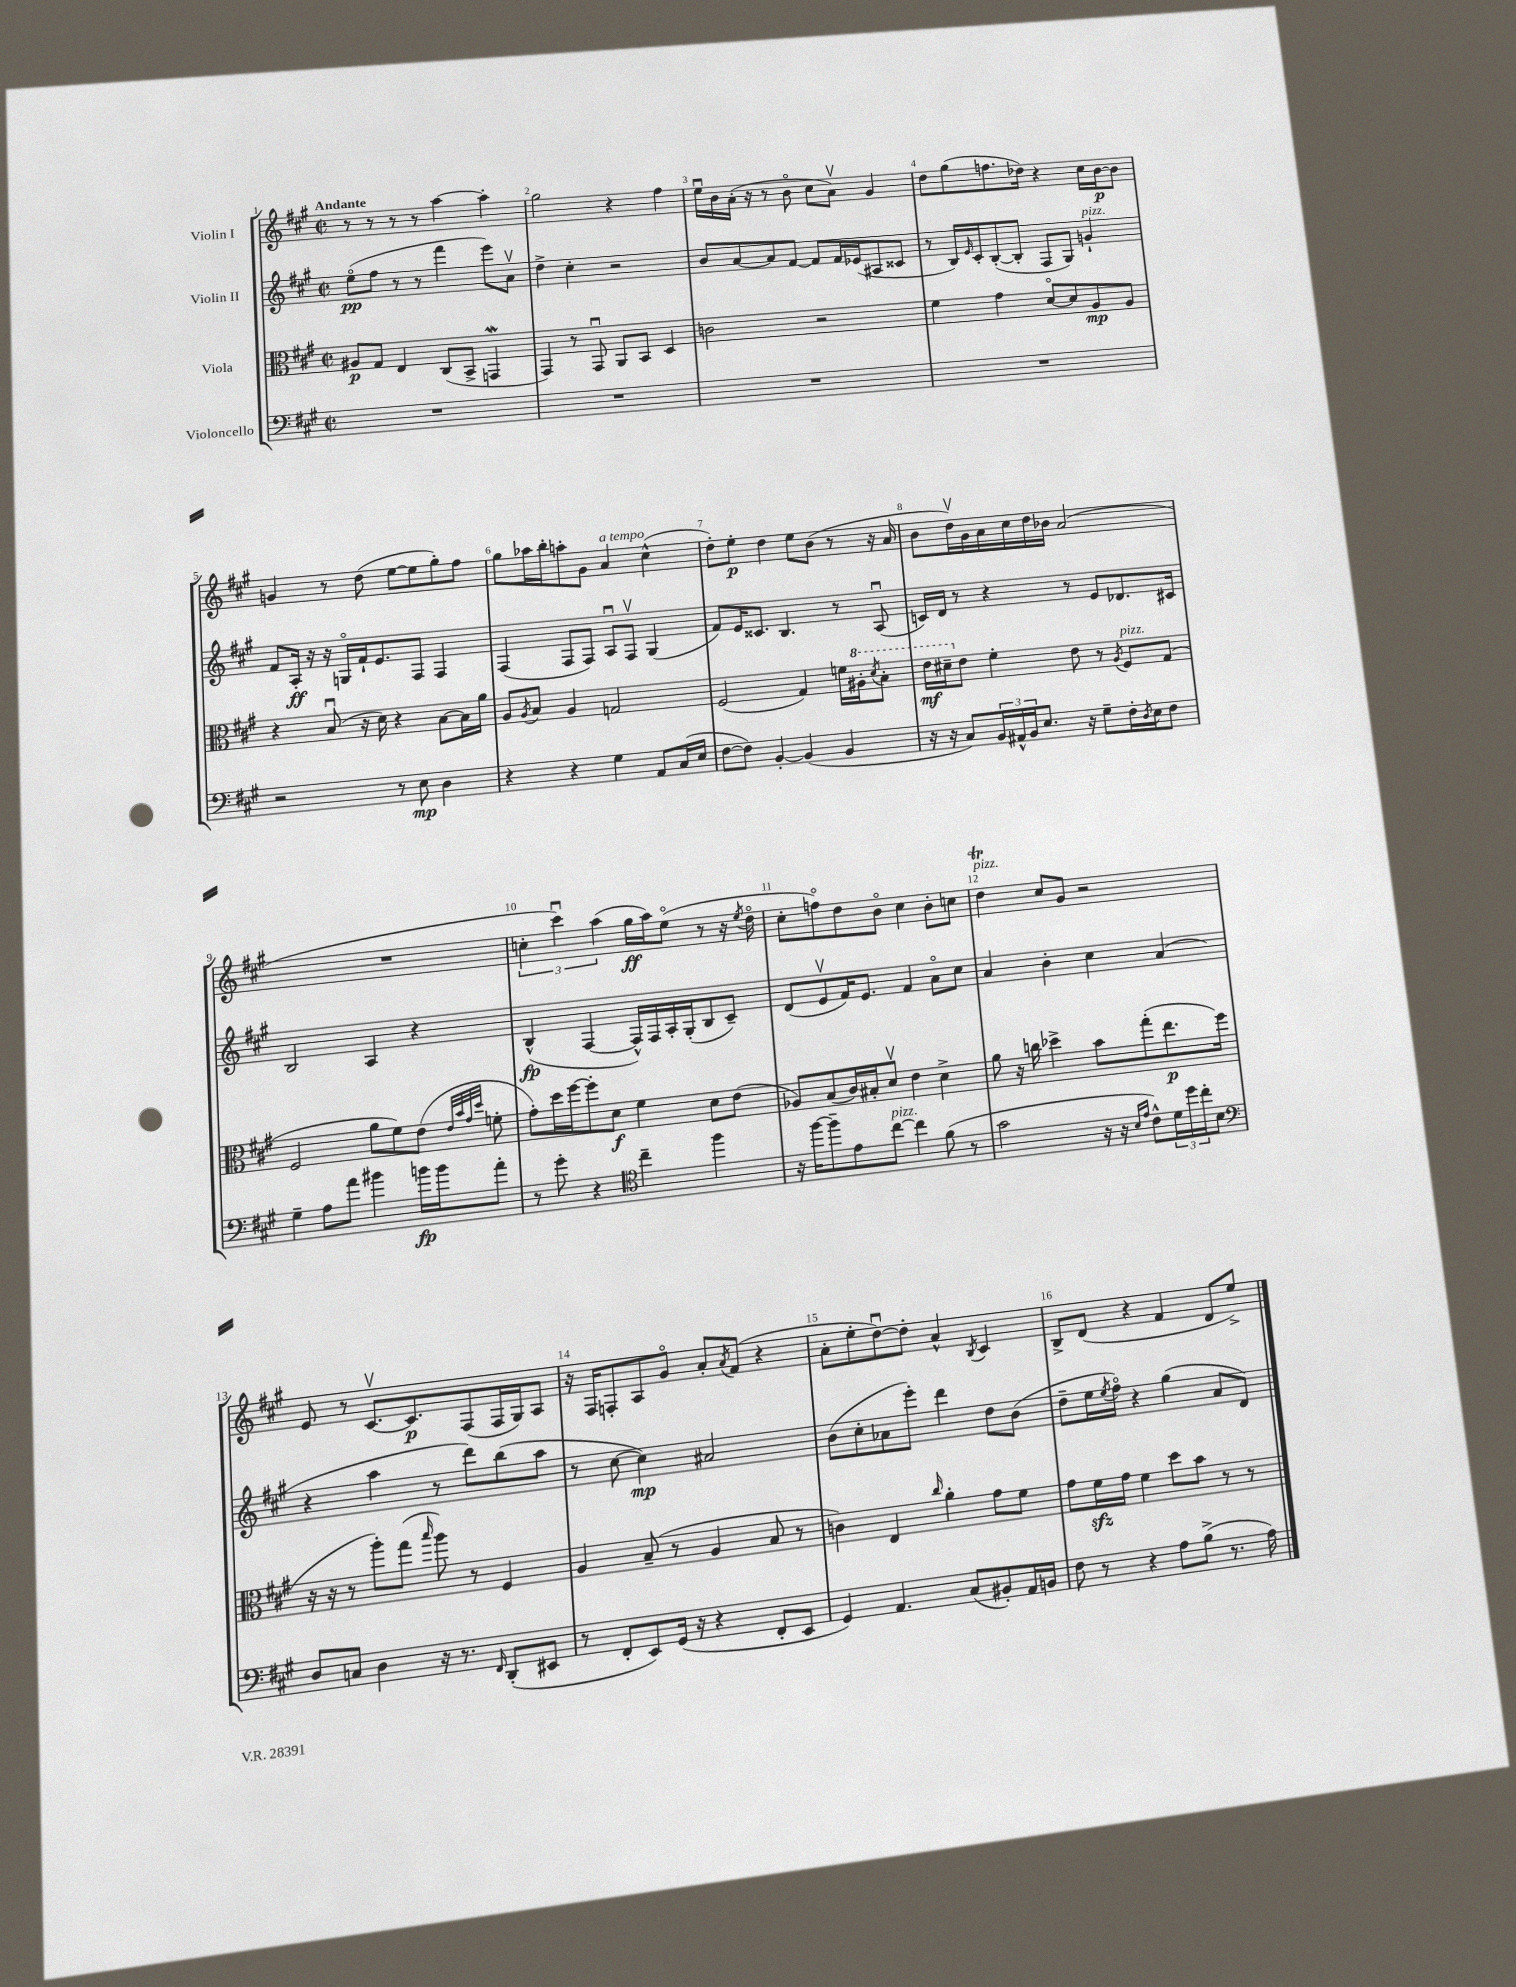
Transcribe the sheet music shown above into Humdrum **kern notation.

**kern	**dynam	**kern	**dynam	**kern	**dynam	**kern	**dynam
*part4	*part4	*part3	*part3	*part2	*part2	*part1	*part1
*staff4	*staff4	*staff3	*staff3	*staff2	*staff2	*staff1	*staff1
*I"Violoncello	*	*I"Viola	*	*I"Violin II	*	*I"Violin I	*
*clefF4	*	*clefC3	*	*clefG2	*	*clefG2	*
*k[f#c#g#]	*	*k[f#c#g#]	*	*k[f#c#g#]	*	*k[f#c#g#]	*
*M2/2	*	*M2/2	*	*M2/2	*	*M2/2	*
*met(c|)	*	*met(c|)	*	*met(c|)	*	*met(c|)	*
=1	=1	=1	=1	=1	=1	=1	=1
!	!	!	!	!	!	!LO:TX:a:B:t=Andante	!
1r	.	8A#X/L	p	(8ee\L	pp	8r	.
.	.	8G#/J	.	8ff#\J	.	8r	.
.	.	4E/	.	8r	.	8r	.
.	.	.	.	8r	.	8r	.
.	.	(8C#/L	.	4fff#\	.	[4aa\	.
.	.	8BB^/J	.	.	.	.	.
.	.	4GGnw/	.	8eee\L)	.	4aa'\]	.
.	.	.	.	8av\J	.	.	.
=2	=2	=2	=2	=2	=2	=2	=2
1r	.	4GG#/)	.	4dd^\	.	2gg#\	.
.	.	8r	.	4cc#'\	.	.	.
.	.	8GG#u/	.	.	.	.	.
.	.	8AA/L	.	2r	.	4r	.
.	.	8BB/J	.	.	.	.	.
.	.	4D/	.	.	.	4ff#\	.
=3	=3	=3	=3	=3	=3	=3	=3
1r	.	2cn\	.	8b/L	.	16eeu\LL	.
.	.	.	.	.	.	16b\	.
.	.	.	.	[8a/	.	(16a'\JJ	.
.	.	.	.	.	.	16r	.
.	.	.	.	8a/]	.	8r	.
.	.	.	.	[8f#/J	.	8b\	.
.	.	2r	.	8f#/L]	.	8cc#\L	.
.	.	.	.	16f#/L	.	8av\J)	.
.	.	.	.	(16e-X/J	.	.	.
.	.	.	.	8A#X/	.	4g#/	.
.	.	.	.	8c##X/J	.	.	.
=4	=4	=4	=4	=4	=4	=4	=4
1r	.	4f#\	.	8r	.	8dd\L	.
.	.	.	.	16B/LL)	.	(8gg#\	.
.	.	.	.	16qqe/	.	.	.
.	.	.	.	16c#'/J	.	.	.
.	.	4g#\	.	([8B'/	.	8.ffn\	.
.	.	.	.	8B'/J]	.	.	.
.	.	.	.	.	.	16dd-X\Jk)	.
.	.	[8d/L	.	8F#/L	.	4r	.
.	.	8d/]	.	8G#/J)	.	.	.
!	!	!	!	!LO:TX:a:i:t=pizz.	!	!	!
.	.	8A/	mp	4gn`/	.	16cc#\LL	.
.	.	.	.	.	.	[16b\J	p
.	.	8A/J	.	.	.	8b\J]	.
!!LO:LB:g=z
=5	=5	=5	=5	=5	=5	=5	=5
2r	.	4r	.	8f#/L	.	4gn/	.
.	.	.	.	16A'/Jk	ff	.	.
.	.	.	.	16r	.	.	.
.	.	(8Bu/	.	16r	.	8r	.
.	.	.	.	16Gn/LL	.	.	.
.	.	16r	.	16f#`/J	.	(8dd\	.
.	.	16d\)	.	8.e/	.	.	.
8r	.	4r	.	.	.	[8ee\L	.
8E\	mp	.	.	8F#/J	.	8ee\]	.
4D\	.	[8B\L	.	4F#/	.	8gg#'\)	.
.	.	16B\L]	.	.	.	8ff#\J	.
.	.	16a\JJ	.	.	.	.	.
=6	=6	=6	=6	=6	=6	=6	=6
4r	.	8A/L	.	(4F#/	.	8gg#\L	.
.	.	8qA/	.	.	.	.	.
.	.	8B/J	.	.	.	16aa-X\L	.
.	.	.	.	.	.	16bb'\J	.
4r	.	4A/	.	8F#/L	.	8aan'\	.
.	.	.	.	8F#/J)	.	8g#\J	.
!	!	!	!	!	!	!LO:TX:a:i:t=a tempo	!
4G#\	.	2Gn/	.	8Au/L	.	4a/	.
.	.	.	.	8F#v/J	.	.	.
8AA/L	.	.	.	(4G#/	.	(4cc#^^\	.
(16C#/L	.	.	.	.	.	.	.
16E/JJ	.	.	.	.	.	.	.
=7	=7	=7	=7	=7	=7	=7	=7
[8F#\L	.	(2F#/	.	8f#/L)	.	8dd'\L)	.
8F#\J])	.	.	.	16e/K	.	8ee'\J	p
.	.	.	.	8.c##X/J	.	.	.
[4BB'/	.	.	.	.	.	4dd\	.
.	.	.	.	4.B/	.	.	.
(4BB/]	.	4G#/)	.	.	.	8ee\L	.
.	.	.	.	.	.	(8b\J	.
4BB/	.	16fn\LL	.	8r	.	8r	.
*	*	*8va	*	*	*	*	*
.	.	16a#X'\J	.	.	.	.	.
.	.	8qdd/	.	.	.	.	.
.	.	8b'\J	.	(8Au/	.	16r	.
.	.	.	.	.	.	16a/	.
=8	=8	=8	=8	=8	=8	=8	=8
16r	.	16ee\LL	mf	16cn/LL)	.	8b\L	.
16r	.	16dd#X~\J	.	16d/JJ	.	.	.
*	*	*X8va	*	*	*	*	*
8C#/L)	.	8e\J	.	8r	.	16ddv\L)	.
.	.	.	.	.	.	16g#\	.
24BB/L	.	4f#'\	.	4r	.	16a\	.
24AA#X^^/	.	.	.	.	.	.	.
.	.	.	.	.	.	16cc#\	.
24BB/J	.	.	.	.	.	.	.
8.E/J	.	.	.	.	.	16dd\	.
.	.	.	.	.	.	16b-X\JJ	.
.	.	8e\	.	8r	.	(2a/	.
16r	.	.	.	.	.	.	.
8G#~\L	.	8r	.	8e/L	.	.	.
.	.	8qA/	.	.	.	.	.
!	!	!LO:TX:a:i:t=pizz.	!	!	!	!	!
16F#'\L	.	8F#/L	.	8.d-X/	.	.	.
8qD/	.	.	.	.	.	.	.
16E\J	.	.	.	.	.	.	.
8F#\J	.	(8G#/J	.	.	.	.	.
.	.	.	.	16c#X/Jk	.	.	.
!!LO:LB:g=z
=9	=9	=9	=9	=9	=9	=9	=9
4G#~\	.	2F#/	.	2B/	.	1r	.
8A\L	.	.	.	.	.	.	.
8a\J	.	.	.	.	.	.	.
4b#X\	.	8a\L	.	4A/	.	.	.
.	.	8f#\)	.	.	.	.	.
16bn\LL	fp	(8e\J	.	4r	.	.	.
16b\J	.	.	.	.	.	.	.
.	.	32qqe/LLL	.	.	.	.	.
.	.	32qqb/	.	.	.	.	.
.	.	32qqg#/	.	.	.	.	.
.	.	32qqdd/JJJ	.	.	.	.	.
8a'\J	.	8fn'\	.	.	.	.	.
=10	=10	=10	=10	=10	=10	=10	=10
8r	.	8g#'\L)	.	(4B^^/	fp	6ccn'\	.
8g#'\	.	16dd\L	.	.	.	.	.
.	.	.	.	.	.	6ccc#u\)	.
.	.	[16ff#\J	.	.	.	.	.
4r	.	8ff#'\]	.	[4F#/	.	.	.
.	.	.	.	.	.	(6aa\	.
.	.	8d\J	f	.	.	.	.
*clefC4	*	*	*	*	*	*	*
4cc#~\	.	4f#\	.	16F#^^/LL])	.	16gg#\LL	ff
.	.	.	.	16F#/	.	16aa\J)	.
.	.	.	.	16A'/	.	(8ee\J	.
.	.	.	.	(16G#'/J	.	.	.
4ff#\	.	8d\L	.	8B/	.	8r	.
.	.	(8e\J	.	8c#~/J)	.	16r	.
.	.	.	.	.	.	8qee/	.
.	.	.	.	.	.	16dd\	.
=11	=11	=11	=11	=11	=11	=11	=11
16r	.	8A-X/L)	.	(8d/L	.	8cc#'\L	.
[16ff#\KL	.	.	.	.	.	.	.
8ff#~\]	.	(8B/	.	8ev/	.	8ffn\)	.
8e\	.	16c#/L)	.	16f#/K)	.	8dd\	.
.	.	16B#X'/J	.	8.e/J	.	.	.
!LO:TX:a:i:t=pizz.	!	!	!	!	!	!	!
[8cc#\J	.	8dv/J	.	.	.	8b\J	.
4cc#\]	.	4e\	.	4f#/	.	4cc#\	.
(8f#\	.	4d^\	.	8a\L	.	8b'\L	.
8r	.	.	.	8cc#\J	.	8ccn\J	.
=12	=12	=12	=12	=12	=12	=12	=12
!	!	!	!	!	!	!LO:TX:a:i:t=pizz.	!
2g#\	.	8a\	.	4a/	.	4ddT\	.
.	.	16r	.	.	.	.	.
.	.	16ccn\	.	.	.	.	.
.	.	4dd-X^\	.	4b'\	.	8cc#/L	.
.	.	.	.	.	.	8g#/J	.
16r	.	8b\L	.	4cc#\	.	2r	.
16r	.	.	.	.	.	.	.
16qqB/LL	.	.	.	.	.	.	.
16qqe/JJ	.	.	.	.	.	.	.
8c#^^\L)	.	(8gg#'\	.	.	.	.	.
24d\L	.	8.ee\	p	(4a/	.	.	.
24dd\	.	.	.	.	.	.	.
24cc#'\J	.	.	.	.	.	.	.
8B\J	.	.	.	.	.	.	.
.	.	16ff#\Jk	.	.	.	.	.
!!LO:LB:g=z
=13	=13	=13	=13	=13	=13	=13	=13
*clefF4	*	*	*	*	*	*	*
8D/L	.	16r	.	4r	.	8e/	.
.	.	16r	.	.	.	.	.
8Cn/J	.	8r	.	.	.	8r	.
4D\	.	8aa'\L)	.	4aa\	.	[8.c#v/L	.
.	.	(8gg#\J	.	.	.	.	.
.	.	.	.	.	.	8.c#/]	p
.	.	16qqbb/	.	.	.	.	.
16r	.	8aa\)	.	8r	.	.	.
8.r	.	.	.	.	.	.	.
.	.	8r	.	8ddd\L)	.	(8F#/	.
16qqFF#/	.	.	.	.	.	.	.
(8DD'/L	.	4F#/	.	(8bb\	.	16F#/L	.
.	.	.	.	.	.	16G#/J)	.
8EE#X/J	.	.	.	8aa\J	.	8A/J	.
=14	=14	=14	=14	=14	=14	=14	=14
8r	.	4A/	.	8r	.	16r	.
.	.	.	.	.	.	16F#/KL	.
8FF#'/L	.	.	.	[8cc#\	.	8Fn'/	.
8EE/)	.	(8B~/	.	4cc#\])	mp	8A/	.
(16GG#/Jk	.	8r	.	.	.	8g#/J	.
16r	.	.	.	.	.	.	.
4r	.	4A/	.	2a#X/	.	8a'/L	.
.	.	.	.	.	.	8qa/	.
.	.	.	.	.	.	(8f#/J	.
8FF#'/L	.	8B/	.	.	.	4r	.
8EE/J	.	8r	.	.	.	.	.
=15	=15	=15	=15	=15	=15	=15	=15
4GG#/)	.	4cn\)	.	(8b\L	.	8a'\L	.
.	.	.	.	8cc#'\	.	8ee'\	.
4.AA/	.	4E/	.	8a-X\	.	[8ddu\)	.
.	.	.	.	8eee'\J)	.	8dd'\J]	.
.	.	16qqcc#/	.	.	.	.	.
.	.	4a'\	.	4ddd\	.	4a^^/	.
(8C#/L	.	.	.	.	.	.	.
.	.	.	.	.	.	8qB/	.
8BB#X'/)	.	8g#\L	.	8dd\L	.	4c#/	.
16AA/L	.	8f#\J	.	(8b\J	.	.	.
16BBn/JJ	.	.	.	.	.	.	.
=16	=16	=16	=16	=16	=16	=16	=16
8F#\	.	8g#\L	.	8dd~\L	.	8B^/L	.
8r	.	16f#zz\L	.	16ee\L	.	(8d/J	.
.	.	.	.	8qee/	.	.	.
.	.	16g#\JJ	.	16ff#\JJ)	.	.	.
4r	.	4f#\	.	4r	.	4r	.
8A\L	.	8dd\L	.	(4gg#\	.	4f#/	.
(8B^\J	.	8b\J	.	.	.	.	.
8.r	.	8r	.	8a/L	.	8d/L	.
.	.	8r	.	8d/J)	.	8ee^/J)	.
16A\)	.	.	.	.	.	.	.
==	==	==	==	==	==	==	==
*-	*-	*-	*-	*-	*-	*-	*-
